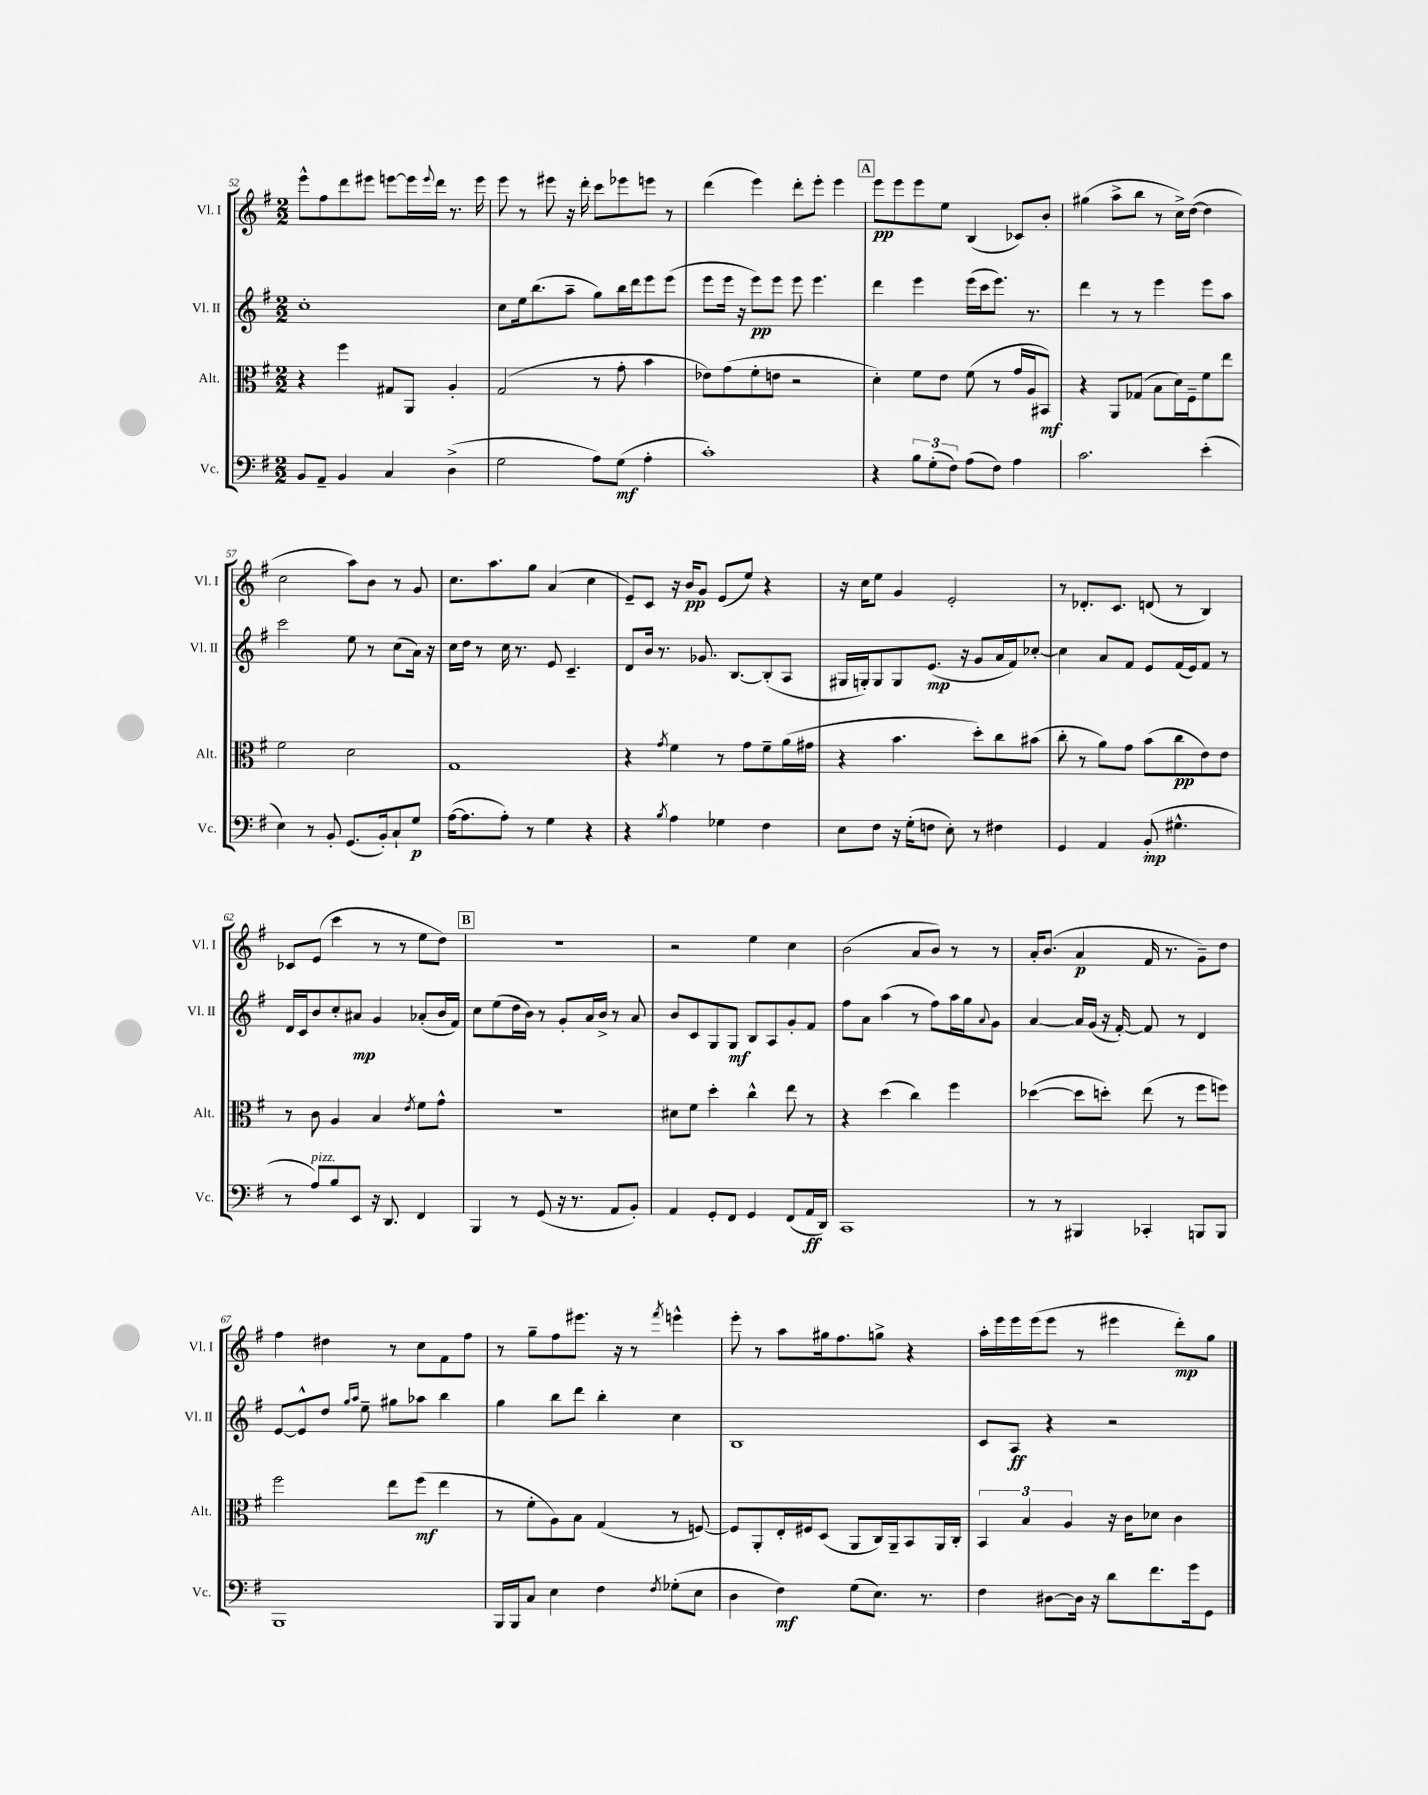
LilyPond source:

<<
\new StaffGroup <<
\new Staff = "s0" \with { instrumentName = "Vl. I" shortInstrumentName = "Vl. I" } {
    \clef treble \key g \major \numericTimeSignature \time 2/2
    e'''8-^ fis''8 d'''8 eis'''8 e'''8~ e'''16 \appoggiatura { e'''8 } d'''16 r8. e'''16 |
    e'''8 r8 eis'''8 r16 d'''16-. c'''8 ees'''8 e'''8 r8 |
    d'''4( e'''4) d'''8-. e'''8-. e'''4 |
    \mark \markup { \box "A" } e'''8\pp e'''8 e'''8 e''8 b4( ces'8) b'8-. |
    gis''4( a''8-> b''8 r8 c''16->) d''16~( d''4 |
    c''2 a''8) b'8 r8 g'8 |
    c''8. a''8. g''8 a'4( c''4 |
    e'8--) c'8 r16 b'16\pp g'8 e'8( e''8) r4 |
    r16 c''16 e''8 g'4 e'2-. |
    r8 des'8.-. c'8. d'8( r8 b4) |
    ces'8 e'8( c'''4 r8 r8 e''8 d''8) |
    \mark \markup { \box "B" } R1 |
    r2 e''4 c''4 |
    b'2( a'8 b'8) r8 r8 |
    a'16-. b'8.( a'4\p fis'16 r8. g'8--) d''8 |
    fis''4 dis''4 r8 c''8 fis'8 fis''8 |
    r8 g''8-- fis''8 eis'''8. r16 r8 \acciaccatura { fis'''8 } e'''4-^ |
    e'''8-. r8 a''8 gis''16 fis''8. g''8-> r4 |
    a''16-. e'''16 e'''16 e'''16( e'''8 r8 eis'''4 d'''8-.\mp) g''8 \bar "|." |
}
\new Staff = "s1" \with { instrumentName = "Vl. II" shortInstrumentName = "Vl. II" } {
    \clef treble \key g \major \numericTimeSignature \time 2/2
    c''1-. |
    c''8 e''16 b''8.( a''8-- g''8) b''16 d'''16 e'''8 e'''8( |
    e'''8 e'''16 r16 e'''8\pp) e'''8 e'''8 e'''4. |
    \mark \markup { \box "A" } d'''4 e'''4 e'''16( c'''16 e'''8.) r8. |
    d'''4 r8 r8 e'''4 e'''8 a''8 |
    c'''2 e''8 r8 c''8( a'16) r16 |
    c''16 d''16 r8 c''16 r8. e'8 c'4.-- |
    d'8 b'16 r8. ges'8. b8.~ b8-.( a8 |
    gis16 g16-.) g8 g8 e'8.\mp( r16 g'8 a'16 fis'16) ces''8~-. |
    ces''4 a'8 fis'8 e'8 fis'16( e'16) fis'8 r8 |
    d'16 c'16 b'8 c''8-. ais'8\mp g'4 aes'8-.( b'16 fis'16) |
    \mark \markup { \box "B" } c''8 e''8( d''16 b'16) r8 g'8-. a'16 b'16-> r8 a'8 |
    b'8 c'8 g8 g8\mf b8 a8 g'8-. fis'8 |
    fis''8 a'8 a''4( r8 fis''8) a''16 g''16 \appoggiatura { a'8 } g'8 |
    a'4~ a'16 g'16( r16 fis'16~-.) fis'8 r8 d'4 |
    e'8~ e'8-^ d''8 \grace { g''16 a''16 } e''8-- gis''8 aes''8 b''4 |
    g''4 b''8 d'''8 b''4-. c''4 |
    b1 |
    c'8 a8\ff r4 r2 \bar "|." |
}
\new Staff = "s2" \with { instrumentName = "Alt." shortInstrumentName = "Alt." } {
    \clef alto \key g \major \numericTimeSignature \time 2/2
    r4 fis''4 gis8 a,8 a4-. |
    g2( r8 g'8-. b'4 |
    ees'8) g'8( fis'8-. e'8 r2 |
    \mark \markup { \box "A" } d'4-.) fis'8 e'8 fis'8( r8 g'16 a16 bis,8\mf) |
    r4 a,8 ges8( b8 d'16) fis16-- fis'8 e''8 |
    fis'2 d'2 |
    g1 |
    r4 \acciaccatura { g'8 } fis'4 r8 g'8 fis'8-- a'16( gis'16 |
    r4 b'4. d''8-.) c''8 bis'8( |
    c''8-. r8 a'8) g'8 b'8( c''8\pp e'8) e'8 |
    r8 c'8 a4 b4 \acciaccatura { e'8 } fis'8 g'8-^ |
    \mark \markup { \box "B" } R1 |
    dis'8 fis'8 d''4-. c''4-^ e''8 r8 |
    r4 d''4( c''4) fis''4 |
    des''4~( des''8 d''8-.) e''8( r8 fis''8 f''8) |
    fis''2 e''8 fis''8\mf( e''4 |
    r8 fis'8-. a8) b8 g4( r8 f8~) |
    f8 a,8-. e16-. fis16 d8( a,8 c16) a,16-- b,8 a,16 c16-. |
    \tuplet 3/2 { b,4 b4 a4 } r16 c'16 des'8 c'4 \bar "|." |
}
\new Staff = "s3" \with { instrumentName = "Vc." shortInstrumentName = "Vc." } {
    \clef bass \key g \major \numericTimeSignature \time 2/2
    b,8 a,8-- b,4 c4 d4->( |
    g2 a8) g8\mf( a4-. |
    c'1-.) |
    \mark \markup { \box "A" } r4 \tuplet 3/2 { b8 g8-.( fis8) } a8( fis8) a4 |
    c'2. e'4-.( |
    e4) r8 b,8-. g,8.( b,16-.) c8-! g8\p |
    a16~( a8. a8-.) r8 g4 r4 |
    r4 \acciaccatura { b8 } a4 ges4 fis4 |
    e8 fis8 r16 g16-.( f8 e8-.) r8 fis4 |
    g,4 a,4 b,8-.\mp( gis4.-^ |
    r8 a8^\markup { \italic "pizz." }) b8 e,8 r16 d,8. fis,4 |
    \mark \markup { \box "B" } b,,4 r8 g,8( r16 r8. a,8 b,8-.) |
    a,4 g,8-. fis,8 g,4 fis,8( a,16\ff d,16) |
    c,1 |
    r8 r8 bis,,4 ces,4-. b,,8 b,,8 |
    b,,1 |
    b,,16 b,,16 c8 e4 fis4 \acciaccatura { fis8 } ges8-.( e8 |
    d4 fis4\mf) g8( e8.) r8. |
    fis4 dis8~ dis16 r16 d'8 fis'8. g'16 g,8 \bar "|." |
}
>>
>>
\layout { \context { \Score currentBarNumber = #52 } }
